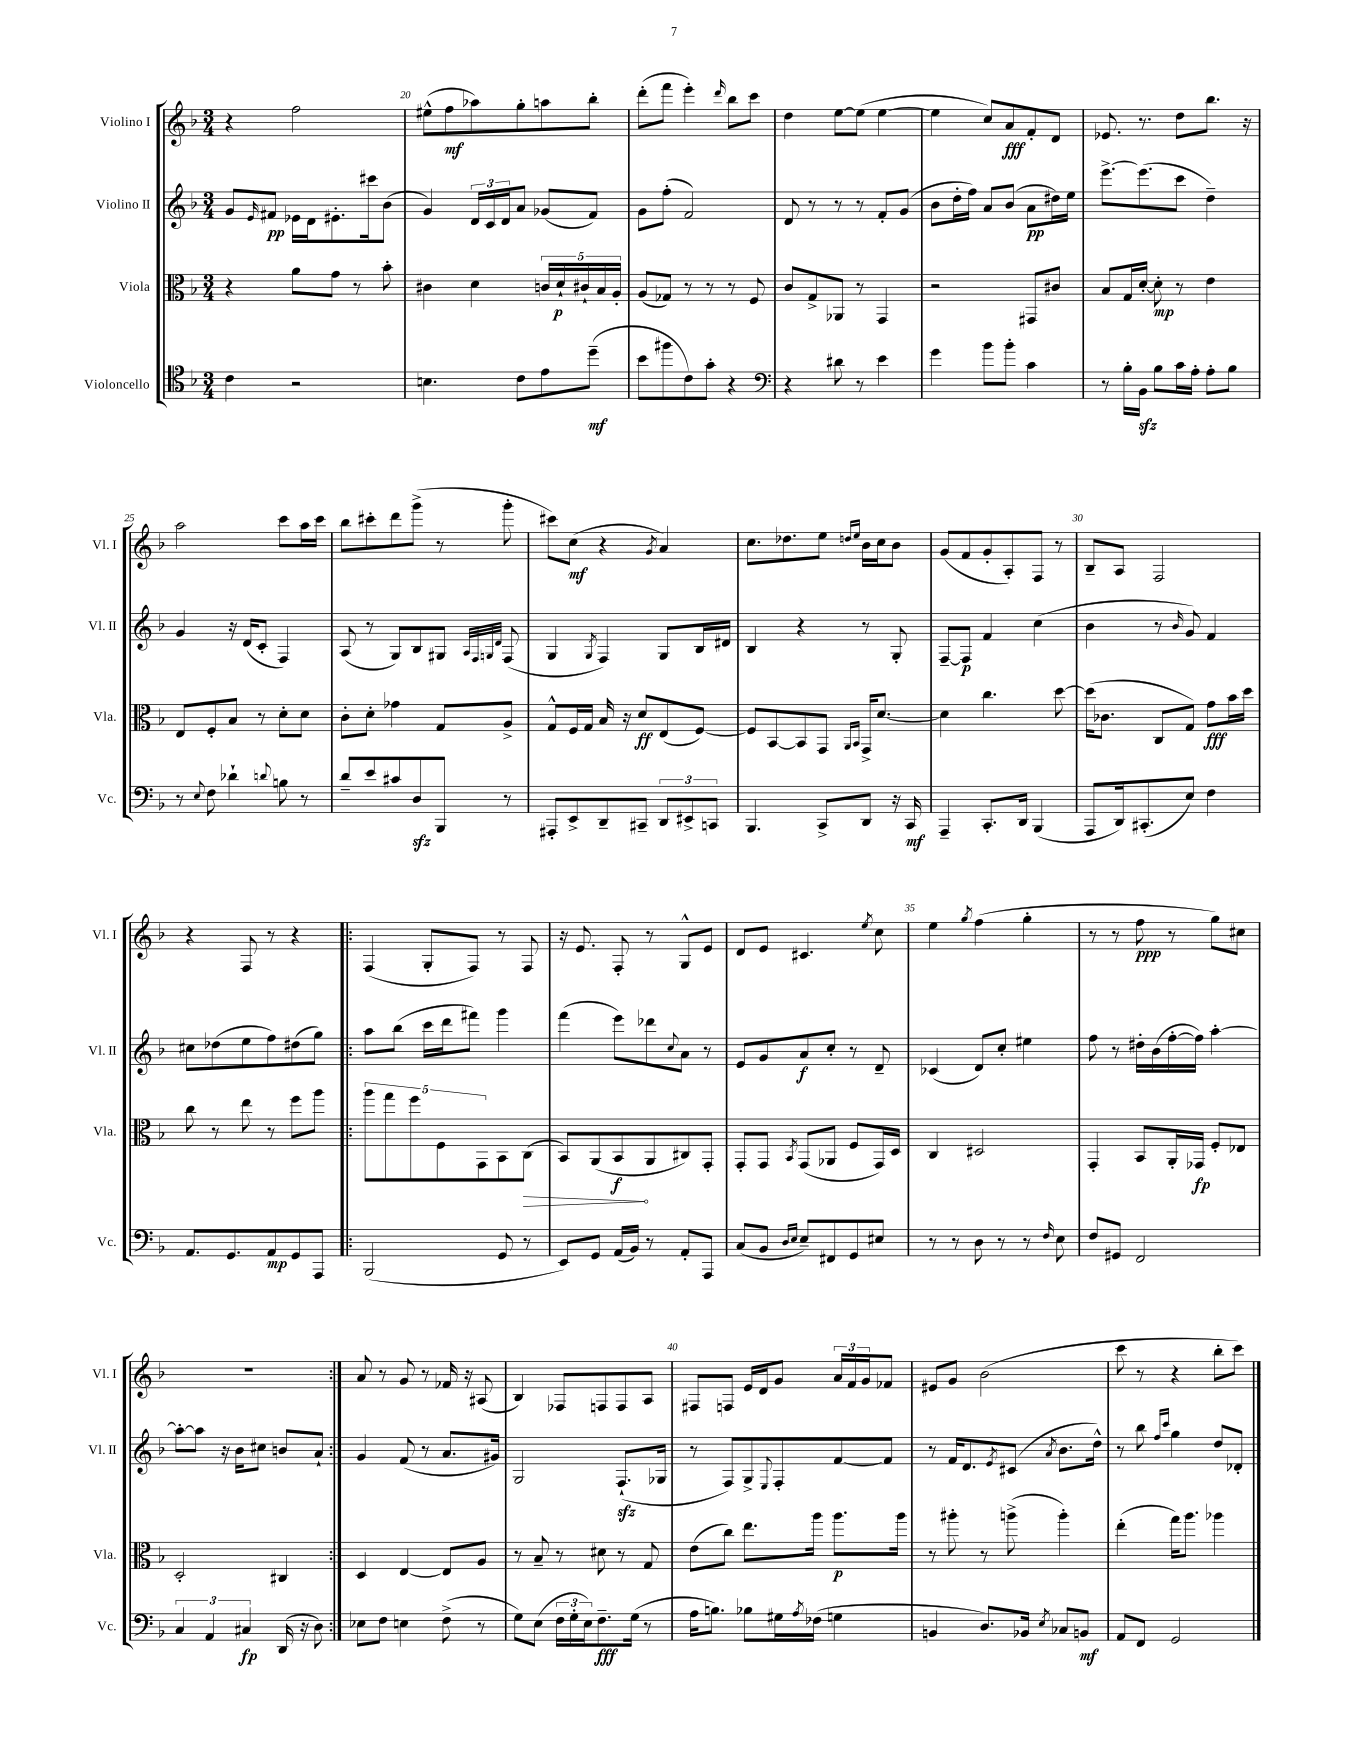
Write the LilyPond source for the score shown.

<<
\new StaffGroup <<
\new Staff = "s0" \with { instrumentName = "Violino I" shortInstrumentName = "Vl. I" } {
    \clef treble \key f \major \numericTimeSignature \time 3/4
    r4 f''2 |
    eis''8-^( f''8\mf aes''8) g''8-. a''8 bes''8-. |
    d'''8-.( f'''8 e'''4-.) \grace { d'''16 } bes''8 c'''8 |
    d''4 e''8~ e''8( e''4~ |
    e''4 c''8) a'8\fff f'8-. d'8 |
    ees'8. r8. d''8 bes''8. r16 |
    a''2 c'''8 a''16 c'''16 |
    bes''8 cis'''8-. d'''8 g'''8->( r8 g'''8-. |
    cis'''8) c''8\mf( r4 \acciaccatura { g'8 } a'4) |
    c''8. des''8. e''8 \grace { d''16 e''16 } bes'16 c''16 bes'8 |
    g'8( f'8 g'8-. a8-.) f8 r8 |
    bes8-- a8 f2 |
    r4 f8 r8 r4 |
    \repeat volta 2 { f4( g8-. f8) r8 f8 |
    r16 e'8. f8-. r8 g8-^ e'8 |
    d'8 e'8 cis'4. \acciaccatura { e''8 } c''8 |
    e''4 \acciaccatura { g''8 } f''4( g''4-. |
    r8 r8 f''8\ppp r8 g''8) cis''8 |
    R2. | }
    a'8 r8 g'8 r8 fes'16 r16 ais8( |
    bes4) fes8 f8 f8 a8 |
    fis8 f8 e'16 d'16 g'8 \tuplet 3/2 { a'16 f'16 g'16 } fes'8 |
    eis'8 g'8 bes'2( |
    c'''8 r8 r4 bes''8-. c'''8) \bar "|." |
}
\new Staff = "s1" \with { instrumentName = "Violino II" shortInstrumentName = "Vl. II" } {
    \clef treble \key f \major \numericTimeSignature \time 3/4
    g'8 \grace { e'16 } fis'8\pp ees'16 d'16 eis'8.-. cis'''16 bes'8( |
    g'4) \tuplet 3/2 { d'16 c'16 d'16 } a'8 ges'8( f'8) |
    g'8 f''8-.( f'2) |
    d'8 r8 r8 r8 f'8-. g'8( |
    bes'8 d''16-. f''16) a'8 bes'8( a'8\pp dis''16) e''16 |
    e'''8.~-> e'''8.( c'''8 d''4--) |
    g'4 r16 d'16( c'8-. f4) |
    a8( r8 g8) bes8 gis8 \grace { a32 f32 g32 d'32 } f8( |
    g4 \acciaccatura { g8 } f4) g8 bes16 dis'16 |
    bes4 r4 r8 g8-. |
    f8~-- f8\p f'4 c''4( |
    bes'4 r8 \grace { bes'16 } g'8) f'4 |
    cis''8 des''8( e''8 f''8) dis''8( g''8) |
    \repeat volta 2 { a''8 bes''8( c'''16 d'''16 fis'''8) g'''4 |
    f'''4( e'''8) des'''8 \appoggiatura { c''8 } a'8 r8 |
    e'8 g'8 a'8\f c''8-. r8 d'8-- |
    ces'4( d'8) c''8-. eis''4 |
    f''8 r8 dis''16-. bes'16( f''16~-. f''16) a''4~-. |
    a''8~-. a''8 r16 bes'16 cis''8 b'8 a'8-! | }
    g'4 f'8( r8 a'8. gis'16) |
    g2 f8.-!\sfz( ges16 |
    r8 f8) g8-> \appoggiatura { e8 } f8-. f'8~ f'8 |
    r8 f'16 d'8. \acciaccatura { e'8 } cis'8( \acciaccatura { a'8 } bes'8. d''16-^) |
    r8 bes''8 \grace { f''16 c'''16 } g''4 d''8 des'8-. \bar "|." |
}
\new Staff = "s2" \with { instrumentName = "Viola" shortInstrumentName = "Vla." } {
    \clef alto \key f \major \numericTimeSignature \time 3/4
    r4 a'8 g'8 r8 bes'8-. |
    cis'4 d'4 \tuplet 5/4 { c'16 d'16-!\p cis'16-! bes16 a16-. } |
    a8( ges8) r8 r8 r8 f8 |
    c'8 g8-> aes,8 r8 g,4 |
    r2 gis,8 cis'8 |
    bes8 g16 d'16~-. d'8-.\mp r8 e'4 |
    e8 f8-. bes8 r8 d'8-. d'8 |
    c'8-. d'8-. ges'4 g8 a8-> |
    g8-^ f16 g16 bes16 r16 d'8\ff e8( f8~) |
    f8 bes,8~ bes,8 g,8 \grace { a,16 bes,16 } g,16-> d'8.~ |
    d'4 c''4. d''8~ |
    d''16( ces'8. c8 g8) g'8\fff bes'16 d''16 |
    c''8 r8 e''8 r8 f''8 a''8 |
    \repeat volta 2 { \tuplet 5/4 { a''8 g''8 f''8 f8 g,8 } bes,8 \once \override Hairpin.circled-tip = ##t c8\>( |
    bes,8) a,8( bes,8\f\! a,8 cis8) g,8-. |
    g,8-. g,8 \acciaccatura { bes,8 } g,8( aes,8 f8 g,16) d16 |
    c4 dis2 |
    g,4-. bes,8 a,16-. ges,16\fp f8-. ees8 |
    d2-. cis4 | }
    d4 e4~ e8 a8 |
    r8 bes8-- r8 dis'8 r8 g8 |
    e'8( c''8) e''8. a''16 a''8.\p a''16 |
    r8 ais''8-. r8 a''8->( a''4-.) |
    e''4-.( g''16) a''8. aes''4 \bar "|." |
}
\new Staff = "s3" \with { instrumentName = "Violoncello" shortInstrumentName = "Vc." } {
    \clef tenor \key f \major \numericTimeSignature \time 3/4
    c'4 r2 |
    b4. c'8 e'8 d''8--\mf( |
    bes'8 fis''8 c'8) g'8-. r4 |
    \clef bass r4 dis'8 r8 e'4 |
    g'4 bes'8 bes'8-. c'4 |
    r8 bes16-. bes,16\sfz bes8 c'16 a16-. a8-. bes8 |
    r8 \appoggiatura { e8 } f8 des'4-! \appoggiatura { d'8 } b8 r8 |
    d'8-- e'8 cis'8 d8\sfz bes,,8 r8 |
    ais,,8-. e,8-> d,8-- cis,8-- \tuplet 3/2 { d,8 eis,8-> c,8 } |
    bes,,4. c,8-> d,8 r16 c,16\mf |
    a,,4-- c,8.-. d,16 bes,,4( |
    a,,8 d,16) cis,8.-.( e8) f4 |
    a,8. g,8. a,8\mp g,8 a,,8 |
    \repeat volta 2 { bes,,2( g,8 r8 |
    e,8) g,8 a,16( bes,16) r8 a,8-. a,,8 |
    c8( bes,8 \grace { d16 e16 } e8--) fis,8 g,8 eis8 |
    r8 r8 d8 r8 r8 \grace { f16 } e8 |
    f8 gis,8 f,2 |
    \tuplet 3/2 { c4 a,4 cis4\fp } d,16( r16 d8) | }
    ees8 f8 e4 f8->( r8 |
    g8) e8( \tuplet 3/2 { f16 g16-. e16) } f8.--\fff g16( r8 |
    a16 b8.) bes8 gis16 \acciaccatura { a8 } fes16( g4 |
    b,4 d8.) bes,16 \acciaccatura { e8 } ces8 b,8\mf |
    a,8 f,8 g,2 \bar "|." |
}
>>
>>
\layout { \context { \Score currentBarNumber = #19 \override BarNumber.break-visibility = ##(#f #t #t) barNumberVisibility = #(every-nth-bar-number-visible 5) } }
